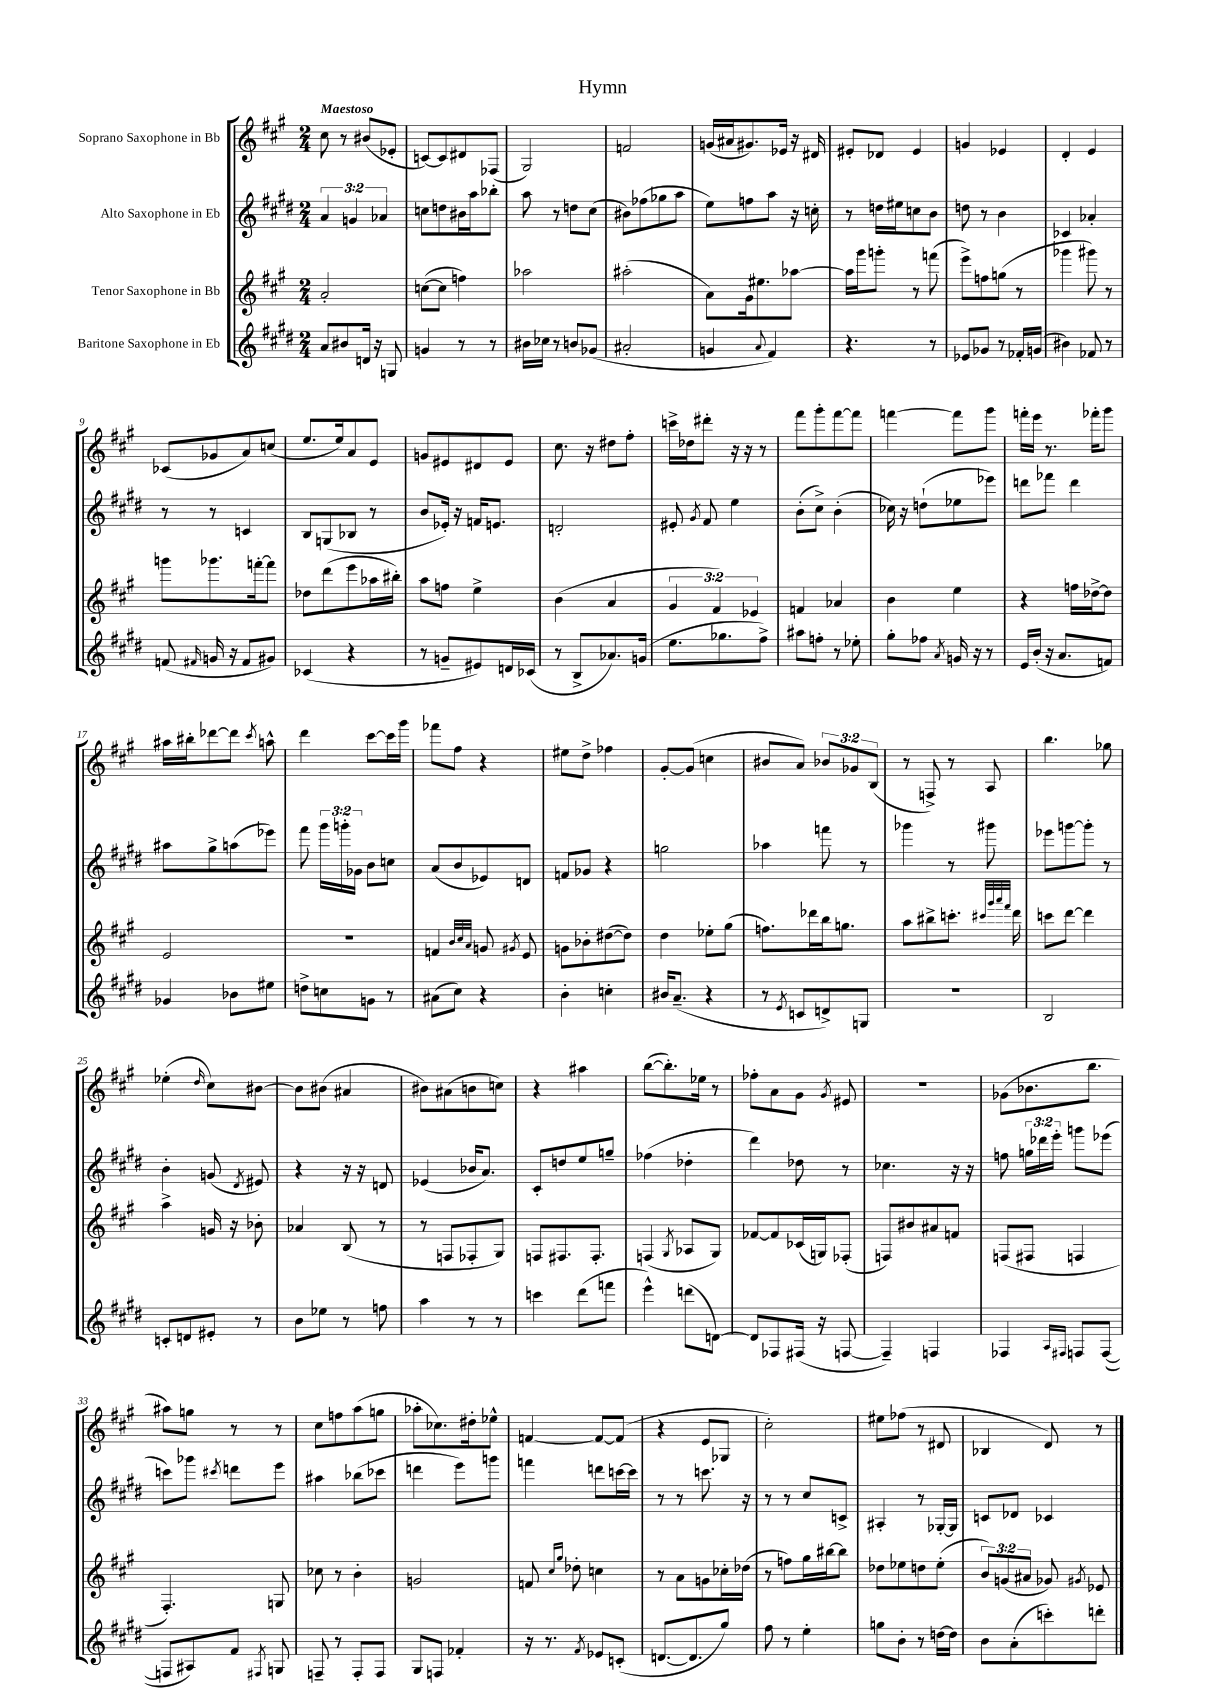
\header { title = "Hymn" }
<<
\new StaffGroup <<
\new Staff = "s0" \with { instrumentName = "Soprano Saxophone in Bb" } {
    \clef treble \key a \major \numericTimeSignature \time 2/4 \override Staff.TupletNumber.text = #tuplet-number::calc-fraction-text \tempo "Maestoso"
    \autoBeamOff cis''8 r8 bis'8[( ees'8]-. |
    c'8[~) c'8 dis'8 fes8]( |
    gis2) |
    f'2 |
    g'16[( ais'16 gis'8.) ees'16] r16 dis'16 |
    eis'8[-. des'8] eis'4 |
    g'4 ees'4 |
    d'4-. e'4 |
    ces'8[( ges'8 a'8) c''8]( |
    e''8.[ e''16) a'8 e'8] |
    g'8[ eis'8 dis'8 eis'8] |
    cis''8. r16 dis''8[ fis''8]-. |
    c'''16[-> des''16 dis'''8]-. r16 r16 r8 |
    fis'''8[ gis'''8-. fis'''8~ fis'''8] |
    f'''4~ f'''8[ gis'''8] |
    f'''16[-. e'''16] r8. fes'''16[-. gis'''8] |
    ais''16[ bis''16-. des'''8~ des'''8] \acciaccatura { cis'''8 } a''8-^ |
    d'''4 cis'''8[~ cis'''16 gis'''16] |
    fes'''8[ fis''8] r4 |
    eis''8[ d''8]-> fes''4 |
    gis'8[~-. gis'8]( c''4 |
    bis'8[ a'8]) \tuplet 3/2 { bes'8[ ges'8 b8]( } |
    r8 f8->) r8 a8 |
    b''4. ges''8 |
    ees''4-.( \grace { d''16 } cis''8[) bis'8]~ |
    bis'8[ bis'8]( ais'4 |
    bis'8[) ais'8( b'8 c''8]) |
    r4 ais''4 |
    b''8[~( b''8.-.) ees''16] r8 |
    fes''8[-. a'8 gis'8] \acciaccatura { gis'8 } eis'8 |
    R2 |
    ges'8[( bes'8. b''8.] |
    ais''8[) g''8] r8 r8 |
    cis''8[ f''8 a''8( g''8] |
    aes''8[-. ces''8.) dis''16-. ees''8]-^ |
    f'4~ f'8[~ f'8]( |
    r4 e'8[ ges8] |
    cis''2-.) |
    eis''8[ fes''8]( r8 dis'8 |
    bes4 d'8) r8 \bar "|." |
}
\new Staff = "s1" \with { instrumentName = "Alto Saxophone in Eb" } {
    \clef treble \key e \major \numericTimeSignature \time 2/4 \override Staff.TupletNumber.text = #tuplet-number::calc-fraction-text
    \autoBeamOff \tuplet 3/2 { a'4 g'4 aes'4 } |
    c''8[ d''8 bis'16 a''16 bes''8]-. |
    a''8 r8 d''8[ cis''8]( |
    bis'8[) fes''8( ges''8 a''8] |
    e''8[) f''8 a''8] r16 c''16-. |
    r8 d''16[ eis''16 c''8 b'8] |
    d''8 r8 b'4 |
    ces'4 aes'4-. |
    r8 r8 c'4 |
    b8[ g8( bes8] r8 |
    b'8[ ees'16]-.) r16 f'16[ e'8.] |
    d'2-. |
    eis'8-. \acciaccatura { gis'8 } fis'8 e''4 |
    b'8[-.( cis''8]->) b'4-.( |
    ces''16) r16 d''8[-!( ees''8 ees'''8]) |
    d'''8[ fes'''8] d'''4 |
    ais''8[ gis''8-> a''8( ees'''8]) |
    fis'''8 \tuplet 3/2 { gis'''16[ g'''16-. ges'16] } b'8[ c''8] |
    a'8[( b'8 ees'8) d'8] |
    f'8[ ges'8] r4 |
    g''2 |
    aes''4 f'''8 r8 |
    ges'''4 r8 gis'''8 |
    ees'''8[ g'''8~ g'''8]-. r8 |
    b'4-. g'8( \acciaccatura { dis'8 } eis'8) |
    r4 r16 r16 d'8 |
    ees'4( bes'16[ a'8.]) |
    cis'8[-. d''8 e''8 g''8]-- |
    fes''4( des''4-. |
    dis'''4) des''8 r8 |
    ces''4. r16 r16 |
    f''8 \tuplet 3/2 { g''16[ des'''16 e'''16]-. } g'''8[ ees'''8]( |
    c'''8[) ges'''8] \acciaccatura { cis'''8 } d'''8[ e'''8] |
    ais''4 bes''8[( ces'''8] |
    d'''4 e'''8[) g'''8] |
    f'''4 d'''8[ c'''16~ c'''16] |
    r8 r8 c'''8. r16 |
    r8 r8 cis''8[ c'8]-> |
    ais4-. r8 ges16[~-. ges16] |
    c'8[ des'8] ces'4 \bar "|." |
}
\new Staff = "s2" \with { instrumentName = "Tenor Saxophone in Bb" } {
    \clef treble \key a \major \numericTimeSignature \time 2/4 \override Staff.TupletNumber.text = #tuplet-number::calc-fraction-text
    \autoBeamOff a'2-. |
    c''8[~( c''8] f''4) |
    aes''2 |
    ais''2-.( |
    a'8[) gis'16 eis''8. aes''8]~ |
    aes''16[ gis'''16 g'''8]-. r8 f'''8( |
    e'''8[->) f''8 g''8]( r8 |
    ges'''4 gis'''8) r8 |
    g'''8[ ges'''8. f'''16~-. f'''8] |
    des''8[ d'''8( e'''8 aes''16 bis''16]-.) |
    a''8[ f''8] e''4-> |
    b'4( a'4 |
    \tuplet 3/2 { gis'4 fis'4) ees'4 } |
    f'4 aes'4 |
    b'4 e''4 |
    r4 f''16[ des''16~-> des''8] |
    e'2 |
    R2 |
    f'4 \grace { b'32[ cis''32 a'32] } g'8 \acciaccatura { gis'8 } e'8 |
    g'8[ bes'8-. dis''8~( dis''8]) |
    d''4 ees''8[-. gis''8]( |
    f''8.[) des'''16 b''16 g''8.] |
    a''8[ bis''8-> c'''8.]-. \grace { cis'''32[ gis'''32 a'''32 fis'''32] } d'''16 |
    c'''8[ d'''8]~ d'''4 |
    a''4-> g'16 r16 bes'8-. |
    aes'4 b8( r8 |
    r8 f8[ fes8-. gis8]) |
    f8[ fis8. fis8.]-. |
    f4( \acciaccatura { gis8 } aes8[ gis8]) |
    fes'8[~ fes'8 ces'16( g16) fes8]-.( |
    f8[) bis'8 ais'8 f'8] |
    f8[( fis8] f4 |
    fis4.-.) g8 |
    ces''8 r8 b'4-. |
    g'2 |
    f'8 \grace { cis''16[ gis''16] } des''8-. c''4 |
    r8 a'8[ g'8 ces''16-. des''16]( |
    r8 f''8[) gis''16 bis''16~ bis''8] |
    des''8[ ees''8 d''8 ees''8]-.( |
    \tuplet 3/2 { b'8[) g'8( ais'8] } ges'8) \acciaccatura { gis'8 } ees'8 \bar "|." |
}
\new Staff = "s3" \with { instrumentName = "Baritone Saxophone in Eb" } {
    \clef treble \key e \major \numericTimeSignature \time 2/4
    \autoBeamOff a'8[ bis'8 d'16] r16 g8 |
    g'4 r8 r8 |
    bis'16[ ces''16] r8 b'8[ ges'8]( |
    ais'2-. |
    g'4 \appoggiatura { a'8 } fis'4) |
    r4. r8 |
    ees'8[ ges'8] r8 fes'16[-. g'16]( |
    bis'4) fes'8 r8 |
    f'8( \grace { fis'16 } g'16 r16 fis'8[ gis'8]) |
    ces'4( r4 |
    r8 g'8[-- eis'8) d'16 ces'16]( |
    r8 b8[-> aes'8.) g'16]( |
    e''8.[ ges''8. fis''8]->) |
    ais''8[ f''8]-. r8 ees''8-. |
    gis''8[-. fes''8] \acciaccatura { a'8 } g'16 r16 r8 |
    e'16[ b'16]-.( r16 a'8.[ f'8]) |
    ges'4 bes'8[ eis''8] |
    d''8[-> c''8 g'8] r8 |
    ais'8[( cis''8]) r4 |
    b'4-. c''4-. |
    bis'16[ a'8.]--( r4 |
    r8 \acciaccatura { e'8 } c'8[ d'8->) g8] |
    R2 |
    b2 |
    c'8[-. d'8 eis'8]-. r8 |
    b'8[ ees''8] r8 f''8 |
    a''4 r8 r8 |
    c'''4 dis'''8[( f'''8] |
    e'''4-^) d'''8[( d'8]~) |
    d'8[ fes8 fis16]( r16 f8~ |
    f4--) f4 |
    fes4 \grace { a16[ fis16] } f8[ f8]~( |
    f8[ ais8) fis'8] \acciaccatura { fis8 } g8 |
    f8-- r8 f8[-. f8] |
    gis8[ f8] fes'4-. |
    r16 r8. \acciaccatura { fis'8 } ees'8[ c'8]-.( |
    d'8.[~ d'8. gis''8]) |
    fis''8 r8 e''4-. |
    g''8[ b'8]-. r8 d''16[~ d''16] |
    b'8[ a'8-.( c'''8-.) d'''8]-. \bar "|." |
}
>>
>>
